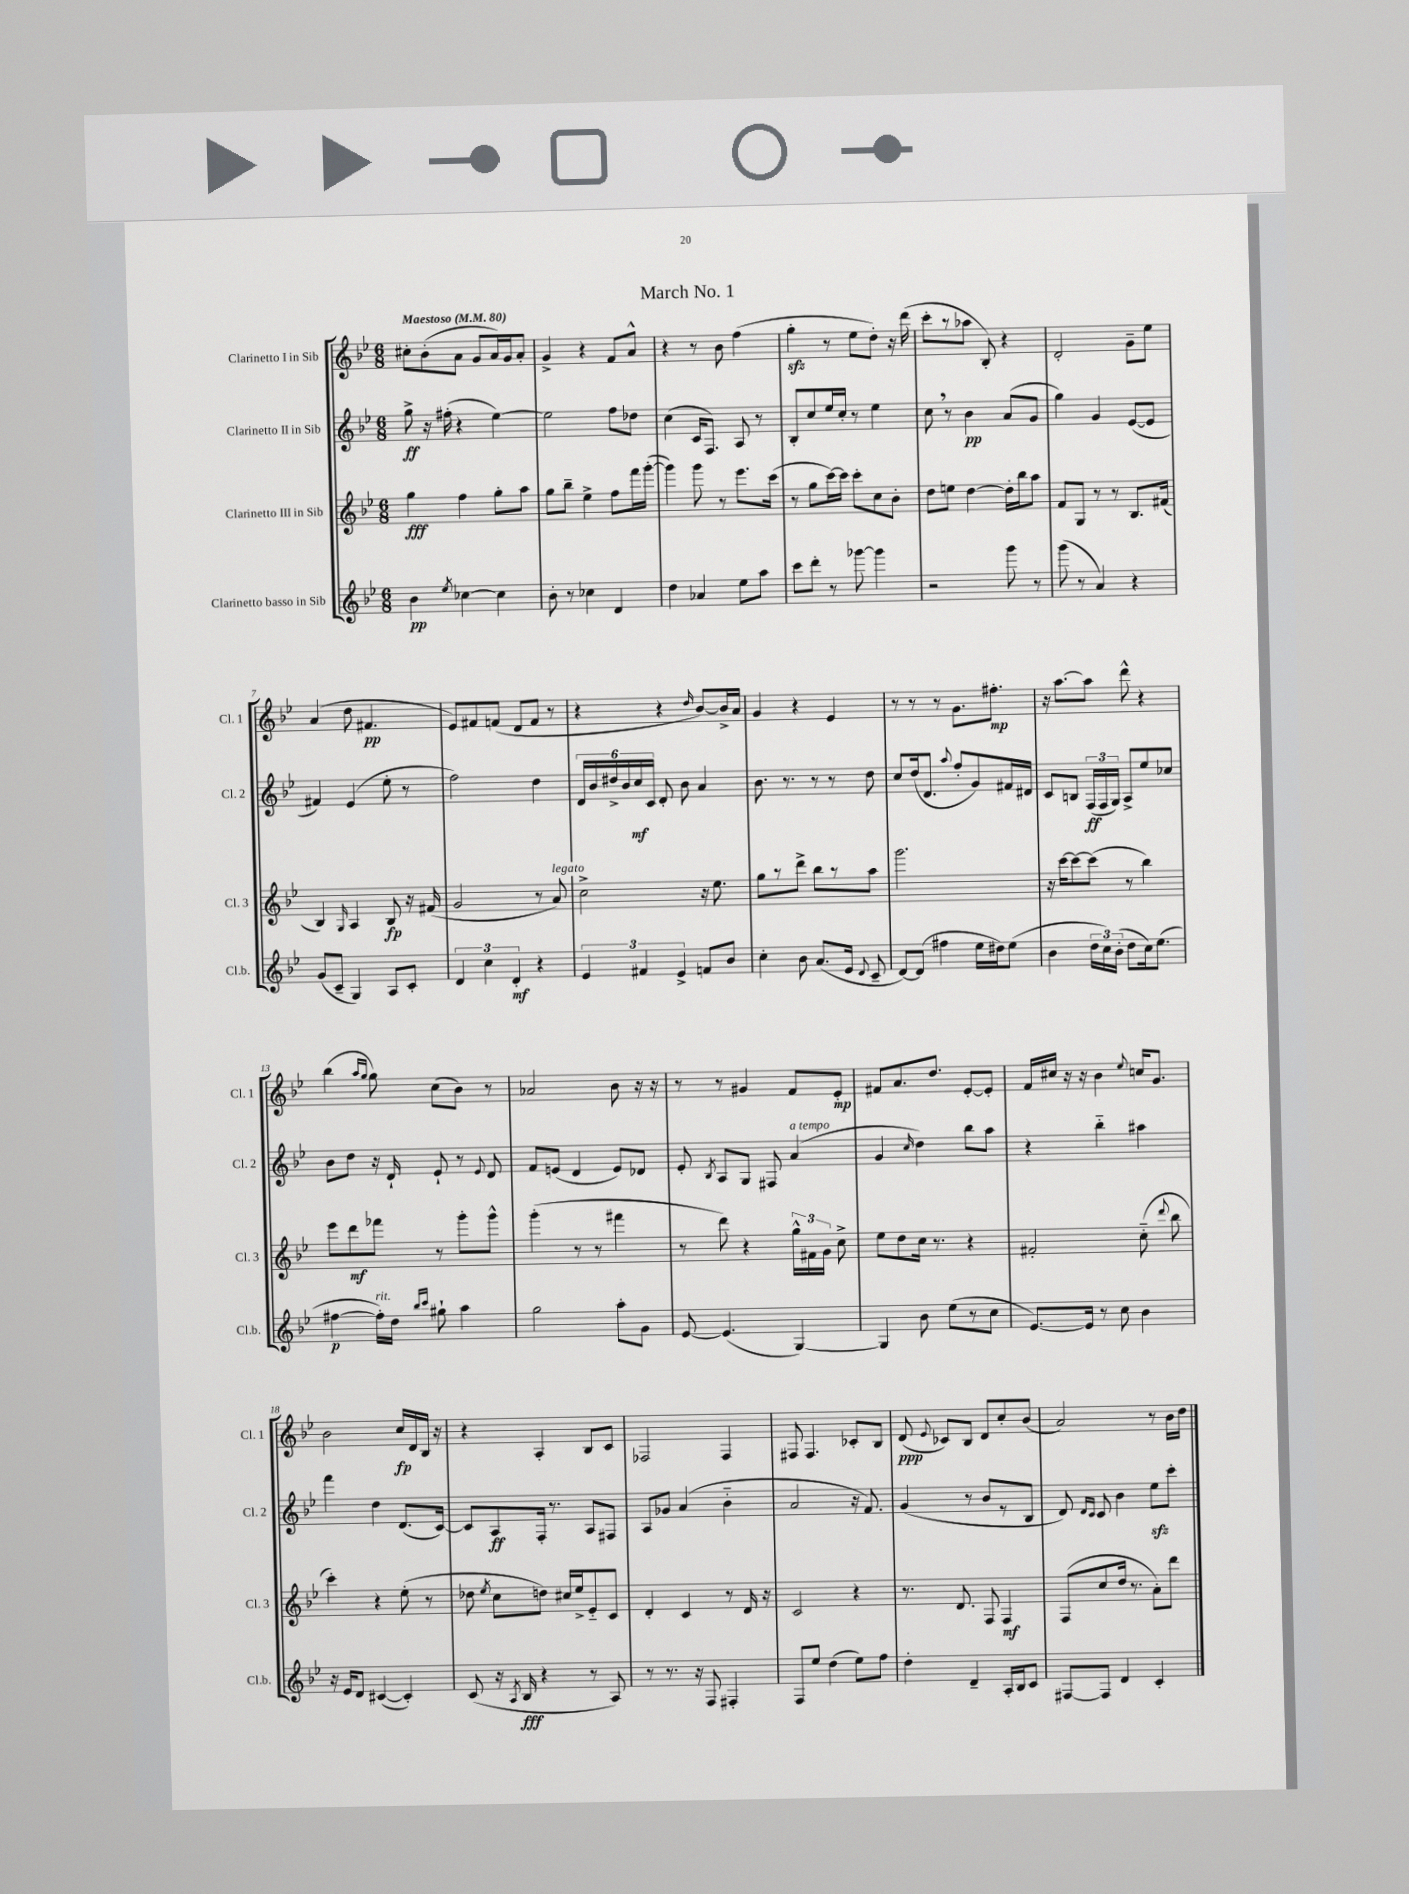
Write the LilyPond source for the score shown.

\header { title = "March No. 1" }
<<
\new StaffGroup <<
\new Staff = "s0" \with { instrumentName = "Clarinetto I in Sib" shortInstrumentName = "Cl. 1" } {
    \clef treble \key bes \major \numericTimeSignature \time 6/8 \tempo "Maestoso" 4 = 80
    \autoBeamOff cis''8[-. bes'8-.( a'8] g'8[ a'16) g'16 a'8]-. |
    g'4-> r4 f'8[ a'8]-^ |
    r4 r8 bes'8 f''4( |
    g''4-.\sfz r8 ees''8[ d''8]-.) r16 d'''16( |
    c'''8[-. r8 aes''8] bes8-.) r4 |
    d'2-. g'8[-- ees''8] |
    a'4( d''8 fis'4.\pp |
    ees'8[) fis'8 f'8]( d'8[ f'8] r8 |
    r4 r4 \grace { d''16 } bes'8[~) bes'16-> a'16] |
    g'4 r4 ees'4 |
    r8 r8 r8 g'8.[ fis''8.]-.\mp |
    r16 a''8.[~ a''8] d'''8-^ r4 |
    bes''4( \grace { a''16[ g''16] } g''8) c''8[( bes'8]) r8 |
    aes'2 bes'8 r16 r16 |
    r8 r8 gis'4 f'8[ ees'8]-.\mp |
    fis'8[ a'8. d''8.] ees'8[~-. ees'8]-. |
    f'16[ cis''16] r16 r16 bes'4 \appoggiatura { ees''8 } c''16[ g'8.] |
    bes'2 c''16[\fp d'16 bes16] r16 |
    r4 a4-. bes8[ c'8] |
    fes2 fes4 |
    fis8 fis4. ces'8[-. bes8] |
    d'8\ppp( \appoggiatura { ees'8 } ces'8[) bes8] d'8[ c''8-. bes'8]( |
    a'2) r8 bes'16[ d''16] \bar "|." |
}
\new Staff = "s1" \with { instrumentName = "Clarinetto II in Sib" shortInstrumentName = "Cl. 2" } {
    \clef treble \key bes \major \numericTimeSignature \time 6/8
    \autoBeamOff g''8->\ff r16 fis''16-.( r4 ees''4~) |
    ees''2 f''8[ des''8] |
    c''4( c'16[ f8.]) a8 r8 |
    bes8[-. c''8 ees''16 c''16]-. r8 ees''4 |
    c''8 \breathe r8 bes'4\pp a'8[( g'8] |
    g''4) g'4 ees'8[~( ees'8] |
    fis'4) ees'4( ees''8-. r8 |
    f''2) d''4 |
    \tuplet 6/4 { d'16[ bes'16 dis''16-> bes'16 c''16\mf c'16] } d'8-. bes'8 a'4 |
    bes'8. r8. r8 r8 d''8 |
    c''8[ d''16( d'8.] \appoggiatura { a''8 } f''8[-. g'8) fis'16 dis'16] |
    c'8[ b8] \tuplet 3/2 { f16[\ff( f16 g16]) } a8[-> ees''8 ces''8] |
    bes'8[ d''8] r16 d'16-! ees'8-! r8 \appoggiatura { ees'8 } d'8 |
    f'8[ e'8]( d'4 e'8[) des'8] |
    ees'8-. \acciaccatura { bes8 } a8[ g8] fis8 a'4^\markup { \italic "a tempo" }( |
    g'4 \grace { c''16 } d''4) bes''8[ a''8] |
    r4 bes''4-_ ais''4 |
    f'''4 d''4 d'8.[( c'16]~) |
    c'8[ a8\ff f16]-. r8. a8[ fis8] |
    a8[ ges'8] a'4( bes'4-_ |
    a'2 r16 f'8.) |
    g'4( r8 bes'8[ r8 bes8] |
    d'8) \grace { d'16[ c'16] } c'8 bes'4 ees''8[\sfz c'''8]-. \bar "|." |
}
\new Staff = "s2" \with { instrumentName = "Clarinetto III in Sib" shortInstrumentName = "Cl. 3" } {
    \clef treble \key bes \major \numericTimeSignature \time 6/8
    \autoBeamOff g''4\fff f''4 g''8[-. a''8] |
    g''8[ bes''8]-- ees''4-> f''8[ f'''16 g'''16]~-.( |
    g'''4) g'''8 r8 ees'''8.[ c'''16]( |
    r8 g''8[ c'''16~) c'''16] c'''8[-. c''8 bes'8]-. |
    d''8[ e''8] d''4~ d''16[-. bes''16 a''8] |
    f'8[ g8] r8 r8 bes8.[ fis'16]( |
    bes4) \grace { g16 } a4 bes8\fp r16 fis'16( |
    g'2 r8 a'8^\markup { \italic "legato" }) |
    c''2-> r16 ees''8. |
    g''8[ r8 d'''8]-> bes''8[ r8 a''8] |
    g'''2. |
    r16 c'''16[~ c'''8~ c'''8]( r8 bes''4) |
    ees'''8[ d'''8\mf fes'''8] r8 g'''8[-. g'''8]-^ |
    g'''4-.( r8 r8 fis'''4 |
    r8 d'''8) r4 \tuplet 3/2 { g''16[-^ fis'16 g'16] } c''8-> |
    ees''8[ d''8 c''16] r8. r4 |
    fis'2-. c''8-_( \appoggiatura { d'''8 } bes''8 |
    c'''4-.) r4 ees''8-.( r8 |
    des''8 \acciaccatura { ees''8 } c''8[ d''8]) cis''16[ ees''16-> ees'8-_ c'8] |
    d'4-. c'4 r8 d'16 r16 |
    c'2 r4 |
    r8. d'8. f8 f4\mf |
    f8[( c''8 d''16] r8. a'8[-.) d'''8] \bar "|." |
}
\new Staff = "s3" \with { instrumentName = "Clarinetto basso in Sib" shortInstrumentName = "Cl.b." } {
    \clef treble \key bes \major \numericTimeSignature \time 6/8
    \autoBeamOff bes'4\pp \acciaccatura { ees''8 } ces''4~ ces''4 |
    bes'8-. r8 ces''4 d'4 |
    d''4 aes'4 ees''8[ a''8] |
    c'''8[ d'''8]-. r8 ges'''8~ ges'''4 |
    r2 g'''8 r8 |
    g'''8( r8 a'4) r4 |
    g'8[( c'8]-- g4) a8[ c'8]-. |
    \tuplet 3/2 { d'4 c''4 d'4-.\mf } r4 |
    \tuplet 3/2 { ees'4 fis'4 ees'4-> } f'8[ bes'8] |
    c''4-. bes'8 a'8.[( ees'16] \appoggiatura { d'8 } c'8-- |
    d'8[~) d'8]( fis''4 ees''16[ dis''16) ees''8]( |
    bes'4 \tuplet 3/2 { d''16[ c''16) bes'16]-.( } d''8[ c''16) ees''8.]( |
    fis''4~\p fis''16[-.^\markup { \italic "rit." }) d''16] \grace { bes''16[ c'''16] } gis''8-! a''4 |
    g''2 a''8[-. g'8] |
    ees'8~ ees'4.( g4~) |
    g4 bes'8 ees''8[( r8 c''8] |
    ees'8.[~) ees'16] r8 c''8 bes'4 |
    r16 ees'16[ d'8] cis'4~( cis'4-.) |
    c'8( r16 \acciaccatura { a8 } bes16\fff r4 r8 a8) |
    r8 r8. r16 f8 fis4-. |
    f8[ ees''8] d''4( ees''8[) f''8] |
    d''4-. d'4-- a16[-. bes16 c'8] |
    fis8[~ fis8] d'4 c'4-. \bar "|." |
}
>>
>>
